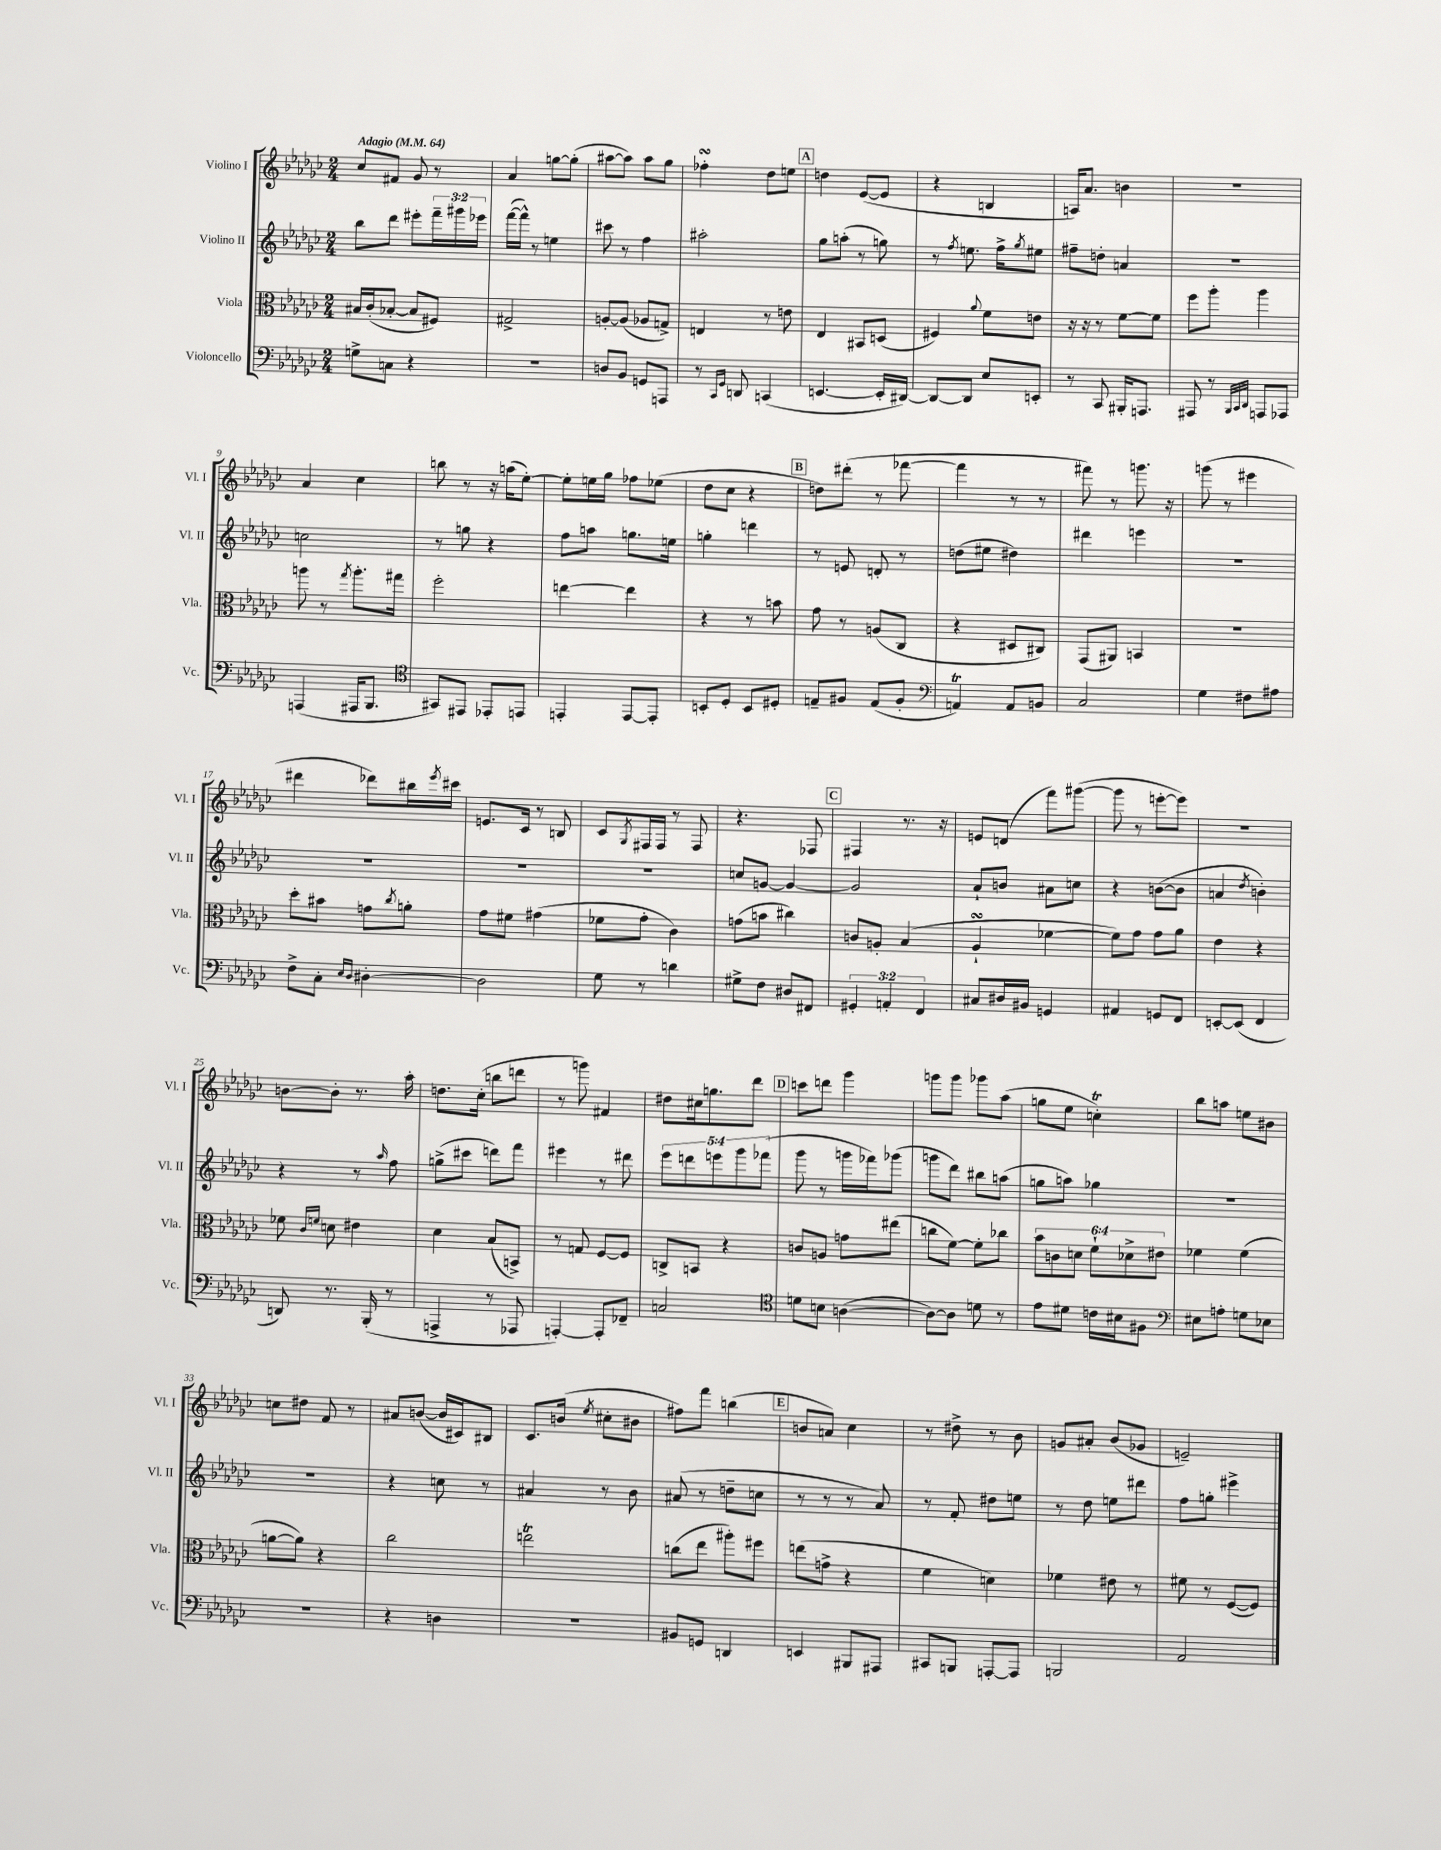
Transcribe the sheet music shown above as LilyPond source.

<<
\new StaffGroup <<
\new Staff = "s0" \with { instrumentName = "Violino I" shortInstrumentName = "Vl. I" } {
    \clef treble \key ges \major \numericTimeSignature \time 2/4 \tempo "Adagio" 4 = 64
    ces''8 fis'8 ges'8 r8 |
    aes'4 g''8~ g''8-.( |
    ais''8~ ais''8) ais''8 ges''8 |
    fes''4-.\turn des''8 e''8 |
    \mark \markup { \box "A" } d''4 ees'8~( ees'8 |
    r4 b4 |
    a16) aes'8. b'4 |
    R2 |
    aes'4 ces''4 |
    b''8 r8 r16 a''16( ees''8~-.) |
    ees''8-. e''16 ges''16 fes''8 ees''8( |
    des''8 ces''8 r4 |
    \mark \markup { \box "B" } d''8) dis'''8-.( r8 fes'''8~ |
    fes'''4 r8 r8 |
    fis'''8) r8 g'''8. r16 |
    g'''8( r8 eis'''4 |
    dis'''4 des'''8) bis''16 \acciaccatura { ees'''8 } cis'''16 |
    e'8. ces'16 r8 b8 |
    ces'8 \acciaccatura { ges8 } fis16 fis16 r8 fis8 |
    r4. fes8 |
    \mark \markup { \box "C" } fis4 r8. r16 |
    e'8 d'8( f'''8) gis'''8~( |
    gis'''8 r8 e'''8~-. e'''8) |
    r2 |
    b'8~ b'8-. r8. aes''16-. |
    d''8. ces''16-.( b''8 d'''8 |
    r8 g'''8) fis'4 |
    dis''8 cis''16 g''8. des'''8 |
    \mark \markup { \box "D" } c'''8 d'''8 ges'''4 |
    g'''8 g'''8 ges'''8 aes''8( |
    g''8 ees''8 c''4-.\trill) |
    bes''8 a''8 e''8 bis'8 |
    c''8 dis''8 f'8 r8 |
    ais'8 b'8~( b'16 cis'16) bis8 |
    ces'8. b'16( \acciaccatura { ees''8 } cis''8-. bis'8 |
    fis''8) f'''8 b''4( |
    \mark \markup { \box "E" } b'8 a'8) ces''4 |
    r8 dis''8-> r8 bes'8 |
    g'8 ais'8-. bes'8( ges'8 |
    e'2--) \bar "|." |
}
\new Staff = "s1" \with { instrumentName = "Violino II" shortInstrumentName = "Vl. II" } {
    \clef treble \key ges \major \numericTimeSignature \time 2/4 \override Staff.TupletNumber.text = #tuplet-number::calc-fraction-text
    bes''8 des'''8 eis'''8-. \tuplet 3/2 { f'''16-- gis'''16 ees'''16 } |
    f'''16~( f'''16-^) r8 e''4 |
    cis'''8 r8 f''4 |
    ais''2-. |
    \mark \markup { \box "A" } ges''8 a''8-.( r8 g''8) |
    r8 \acciaccatura { f''8 } e''8. f''16-> \acciaccatura { ges''8 } eis''8 |
    fis''8-- d''8-. a'4 |
    r2 |
    c''2 |
    r8 g''8 r4 |
    f''8 a''8 g''8. e''16 |
    g''4-. d'''4 |
    \mark \markup { \box "B" } r8 e'8 d'8-. r8 |
    d''8( eis''8 dis''4) |
    dis'''4 e'''4 |
    R2 |
    R2 |
    R2 |
    R2 |
    c''8 g'8~ g'4~ |
    \mark \markup { \box "C" } g'2 |
    aes'8-! b'8 ais'8 c''8 |
    r4 b'8~( b'8 |
    a'4 \acciaccatura { des''8 } b'4-.) |
    r4 r8 \grace { aes''16 } f''8 |
    g''8->( cis'''8 d'''8) f'''8 |
    eis'''4 r8 dis'''8 |
    \tuplet 5/4 { ees'''8 d'''8 e'''8 ges'''8 fes'''8( } |
    \mark \markup { \box "D" } ges'''8 r8 g'''16 fes'''16) ges'''8( |
    g'''8 des'''8) bis''8 a''8( |
    g''8 a''8) ges''4 |
    R2 |
    R2 |
    r4 c''8 r8 |
    ais'4 r8 bes'8 |
    ais'8( r8 d''8-- c''8 |
    \mark \markup { \box "E" } r8 r8 r8 aes'8) |
    r8 f'8-. dis''8 e''8 |
    r8 des''8 e''8 dis'''8 |
    f''8 g''8-. eis'''4-> \bar "|." |
}
\new Staff = "s2" \with { instrumentName = "Viola" shortInstrumentName = "Vla." } {
    \clef alto \key ges \major \numericTimeSignature \time 2/4 \override Staff.TupletNumber.text = #tuplet-number::calc-fraction-text
    bis16 ces'16-.( bes8~-. bes8 fis8) |
    gis2-> |
    a8~-. a8( aes8 g8->) |
    e4 r8 e'8 |
    \mark \markup { \box "A" } ees4 bis,8 d8( |
    fis4) \appoggiatura { aes'8 } f'8 e'8 |
    r16 r16 r8 f'8~ f'8 |
    f''8 aes''8-. aes''4 |
    a''8 r8 \acciaccatura { ges''8 } a''8.-. gis''16 |
    f''2-. |
    e''4~ e''4 |
    r4 r8 b'8 |
    \mark \markup { \box "B" } ges'8 r8 a8( ces8 |
    r4 dis8 cis8) |
    ges,8( ais,8) b,4 |
    R2 |
    des''8-. bis'8 g'8 \acciaccatura { ces''8 } a'8-. |
    ges'8 fis'8 gis'4( |
    fes'8 ges'8-. ces'4) |
    g'8( b'8 cis''4) |
    \mark \markup { \box "C" } c'8 a8-. bes4( |
    aes4-!\turn fes'4~ |
    fes'8) ges'8 ges'8 aes'8 |
    ees'4 r4 |
    fes'8 \grace { ces'16 f'16 } d'8 eis'4 |
    des'4 bes8( b,8->) |
    r8 g8 f8~ f8 |
    c8-> b,8 r4 |
    \mark \markup { \box "D" } c'8 a8 g'8 eis''8( |
    c''8 f'8~) f'8-. ces''8 |
    \tuplet 6/4 { bes'8 c'8 d'8 f'8-! des'8-> eis'8 } |
    fes'4 fes'4( |
    a'8~ a'8) r4 |
    ces''2 |
    e''2\trill |
    c''8( ees''8 ais''8-.) fis''8 |
    \mark \markup { \box "E" } e''8( g'8-> r4 |
    f'4 d'4) |
    fes'4 eis'8 r8 |
    fis'8 r8 f8~( f8) \bar "|." |
}
\new Staff = "s3" \with { instrumentName = "Violoncello" shortInstrumentName = "Vc." } {
    \clef bass \key ges \major \numericTimeSignature \time 2/4 \override Staff.TupletNumber.text = #tuplet-number::calc-fraction-text
    g8-> c8 r4 |
    r2 |
    d8 bes,8 g,8 a,,8 |
    r8 \grace { ces,16 ges,16 } d,8 c,4( |
    \mark \markup { \box "A" } e,4.~ e,16-. dis,16~) |
    dis,8~ dis,8 ees8 e,8-. |
    r8 ces,8 bis,,16-. a,,8. |
    ais,,8 r8 \grace { bes,,32 ces,32 des,32 } a,,8 aes,,8 |
    a,,4( ais,,16 bes,,8. |
    \clef tenor gis,8) eis,8 ees,8-. e,8 |
    e,4-. e,8~ e,8-. |
    b,8-. des8-. b,8 dis8-. |
    \mark \markup { \box "B" } e8-- fis8 e8( fis8-. |
    \clef bass a,4\trill) a,8 b,8 |
    ces2 |
    ges4 fis8 ais8 |
    f8-> ces8-. \grace { ees16 des16 } dis4~-. |
    dis2 |
    ges8 r8 d'4 |
    gis8-> f8 dis8 fis,8 |
    \mark \markup { \box "C" } \tuplet 3/2 { gis,4-. a,4-. f,4 } |
    cis8 dis16 bis,16 g,4 |
    ais,4 g,8 f,8 |
    e,8~-. e,8( f,4 |
    d,8) r8. bes,,16-.( r8 |
    a,,4-> r8 aes,,8 |
    a,,4~-.) a,,8-. fes,8-- |
    c2 |
    \mark \markup { \box "D" } \clef tenor d'8 b8 a4~( |
    a8~) a8 d'8 r8 |
    ees'8 dis'8 c'16 bis16 fis8 |
    \clef bass eis8 a8-. g8 ees8 |
    R2 |
    r4 d4 |
    r2 |
    bis,8 g,8 d,4 |
    \mark \markup { \box "E" } e,4 bis,,8 ais,,8 |
    cis,8 b,,8 a,,8~-. a,,8 |
    b,,2 |
    aes,2 \bar "|." |
}
>>
>>
